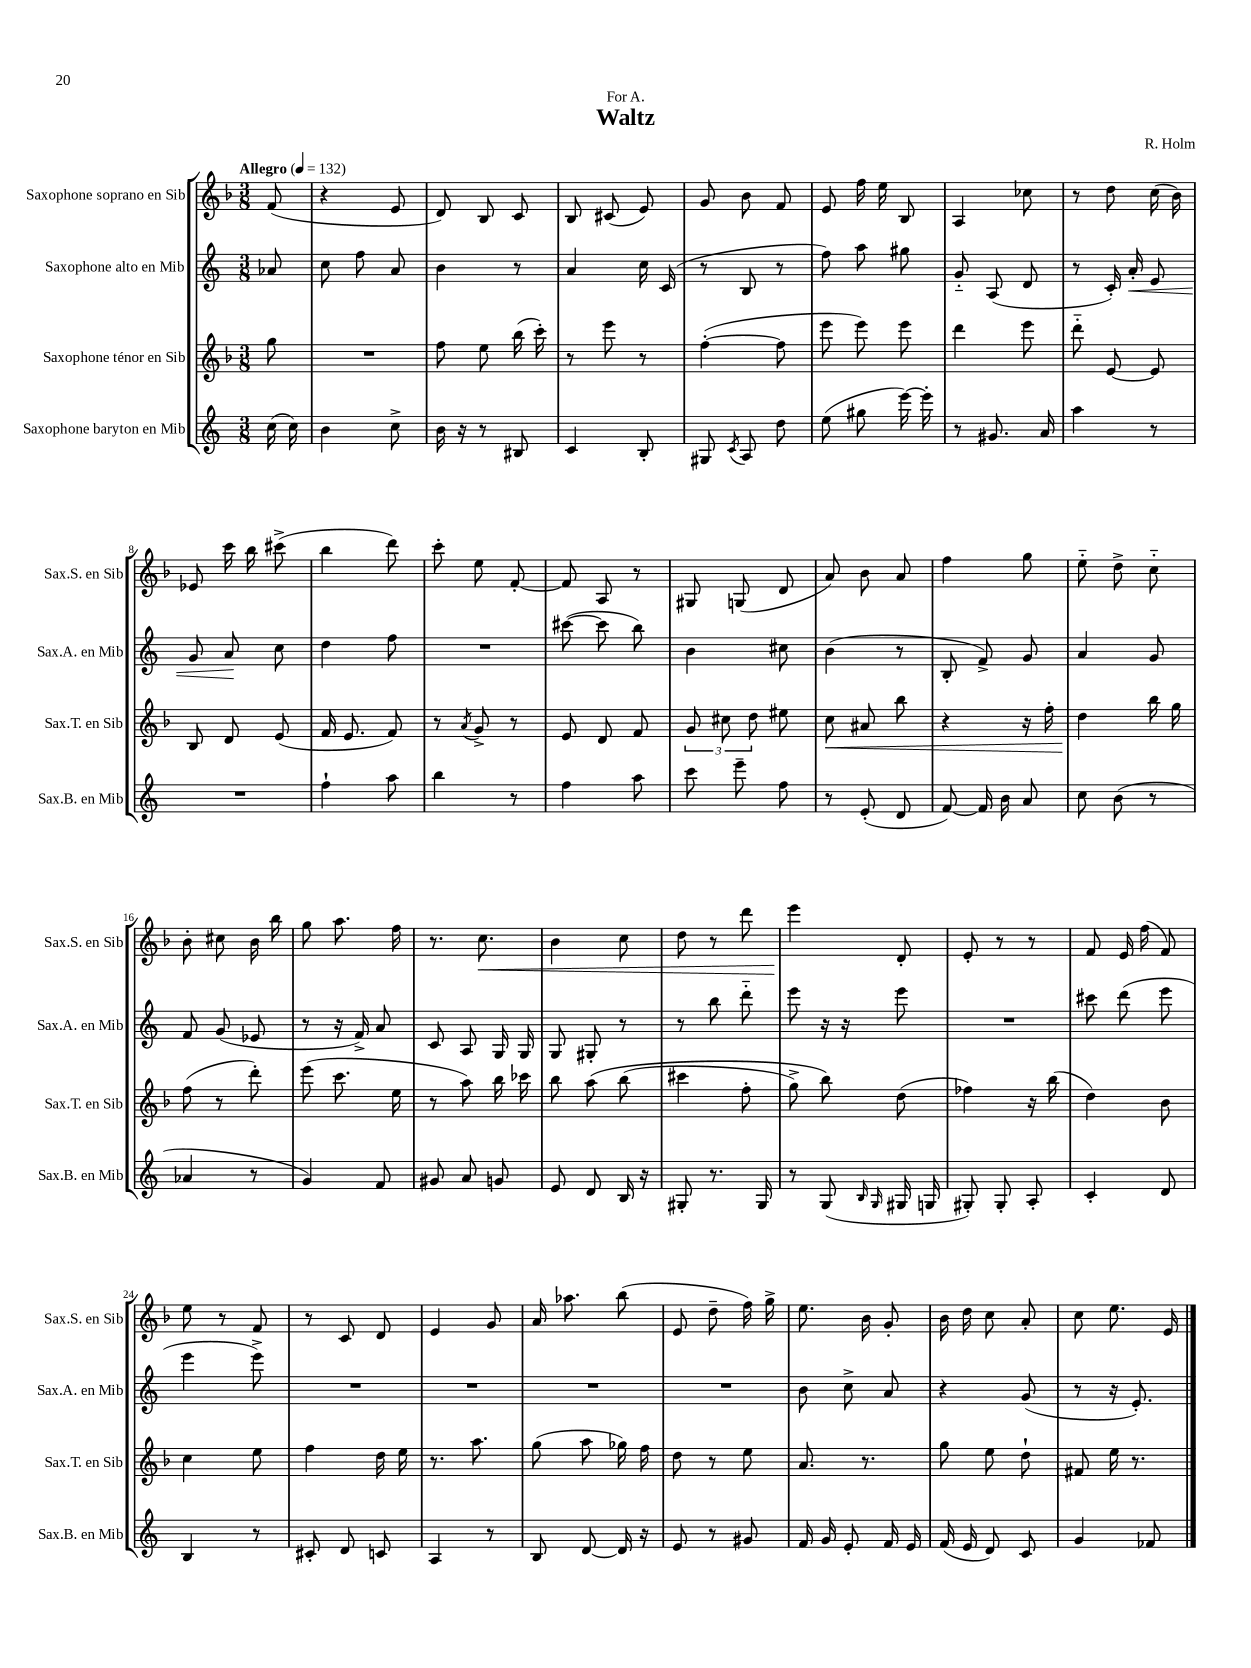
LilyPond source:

\header { title = "Waltz" composer = "R. Holm" dedication = "For A." }
<<
\new StaffGroup <<
\new Staff = "s0" \with { instrumentName = "Saxophone soprano en Sib" shortInstrumentName = "Sax.S. en Sib" } {
    \clef treble \key f \major \numericTimeSignature \time 3/8 \partial 8 \tempo "Allegro" 4 = 132
    \autoBeamOff f'8( |
    r4 e'8 |
    d'8) bes8 c'8 |
    bes8 cis'8( e'8) |
    g'8 bes'8 f'8 |
    e'8 f''16 e''16 bes8 |
    a4 ces''8 |
    r8 d''8 c''16( bes'16) |
    ees'8 c'''16 bes''16 cis'''8->( |
    bes''4 d'''8) |
    c'''8-. e''8 f'8~-. |
    f'8 a8 r8 |
    gis8 g8( d'8 |
    a'8) bes'8 a'8 |
    f''4 g''8 |
    e''8-_ d''8-> c''8-_ |
    bes'8-. cis''8 bes'16 bes''16 |
    g''8 a''8. f''16 |
    r8. c''8.\< |
    bes'4 c''8 |
    d''8 r8 d'''8 |
    e'''4\! d'8-. |
    e'8-. r8 r8 |
    f'8 e'16 f''16( f'8) |
    e''8 r8 f'8 |
    r8 c'8 d'8 |
    e'4 g'8 |
    a'16 aes''8. bes''8( |
    e'8 d''8-- f''16) g''16-> |
    e''8. bes'16 g'8-. |
    bes'16 d''16 c''8 a'8-. |
    c''8 e''8. e'16 \bar "|." |
}
\new Staff = "s1" \with { instrumentName = "Saxophone alto en Mib" shortInstrumentName = "Sax.A. en Mib" } {
    \clef treble \key c \major \numericTimeSignature \time 3/8 \partial 8
    \autoBeamOff aes'8 |
    c''8 f''8 a'8 |
    b'4 r8 |
    a'4 c''16 c'16( |
    r8 b8 r8 |
    f''8) a''8 gis''8 |
    g'8-_ a8( d'8 |
    r8 c'16-.) a'16-.\< e'8 |
    g'8 a'8\! c''8 |
    d''4 f''8 |
    R4. |
    cis'''8~( cis'''8 b''8) |
    b'4 cis''8 |
    b'4( r8 |
    b8-. f'8->) g'8 |
    a'4 g'8 |
    f'8 g'8( ees'8 |
    r8 r16 f'16->) a'8 |
    c'8 a8 g16 g16 |
    g8 gis8-. r8 |
    r8 b''8 d'''8-_ |
    e'''8 r16 r16 e'''8 |
    R4. |
    cis'''8 d'''8( e'''8 |
    e'''4 e'''8->) |
    R4. |
    R4. |
    R4. |
    R4. |
    b'8 c''8-> a'8 |
    r4 g'8( |
    r8 r16 e'8.-.) \bar "|." |
}
\new Staff = "s2" \with { instrumentName = "Saxophone ténor en Sib" shortInstrumentName = "Sax.T. en Sib" } {
    \clef treble \key f \major \numericTimeSignature \time 3/8 \partial 8
    \autoBeamOff g''8 |
    R4. |
    f''8 e''8 bes''16( c'''16-.) |
    r8 e'''8 r8 |
    f''4~-.( f''8 |
    e'''8 e'''8) e'''8 |
    d'''4 e'''8 |
    d'''8-_ e'8~ e'8 |
    bes8 d'8 e'8( |
    f'16 e'8. f'8) |
    r8 \acciaccatura { a'8 } g'8-> r8 |
    e'8 d'8 f'8 |
    \tuplet 3/2 { g'8 cis''8 d''8 } eis''8 |
    c''8\< ais'8 bes''8 |
    r4 r16 f''16-. |
    d''4\! bes''16 g''16 |
    f''8( r8 d'''8-.) |
    e'''8( c'''8. e''16 |
    r8 a''8) bes''16 ces'''16 |
    bes''8 a''8\( bes''8( |
    cis'''4 f''8-. |
    g''8->) bes''8\) d''8( |
    fes''4) r16 bes''16( |
    d''4) bes'8 |
    c''4 e''8 |
    f''4 d''16 e''16 |
    r8. a''8. |
    g''8( a''8 ges''16) f''16 |
    d''8 r8 e''8 |
    a'8. r8. |
    g''8 e''8 d''8-! |
    fis'8 e''16 r8. \bar "|." |
}
\new Staff = "s3" \with { instrumentName = "Saxophone baryton en Mib" shortInstrumentName = "Sax.B. en Mib" } {
    \clef treble \key c \major \numericTimeSignature \time 3/8 \partial 8
    \autoBeamOff c''16( c''16) |
    b'4 c''8-> |
    b'16 r16 r8 bis8 |
    c'4 b8-. |
    gis8 \acciaccatura { c'8 } a8 d''8 |
    e''8( gis''8 e'''16~) e'''16-. |
    r8 gis'8. a'16 |
    a''4 r8 |
    R4. |
    f''4-! a''8 |
    b''4 r8 |
    f''4 a''8 |
    c'''8 e'''8-- f''8 |
    r8 e'8-.( d'8 |
    f'8~) f'16 b'16 a'8 |
    c''8 b'8( r8 |
    aes'4 r8 |
    g'4) f'8 |
    gis'8 a'8 g'8 |
    e'8 d'8 b16 r16 |
    gis8-. r8. gis16 |
    r8 g8( \grace { b16 g16 } gis16 g16 |
    gis8-.) gis8-. a8-. |
    c'4-. d'8 |
    b4 r8 |
    cis'8-. d'8 c'8 |
    a4 r8 |
    b8 d'8~ d'16 r16 |
    e'8 r8 gis'8 |
    f'16 g'16 e'8-. f'16 e'16 |
    f'16( e'16 d'8) c'8 |
    g'4 fes'8 \bar "|." |
}
>>
>>
